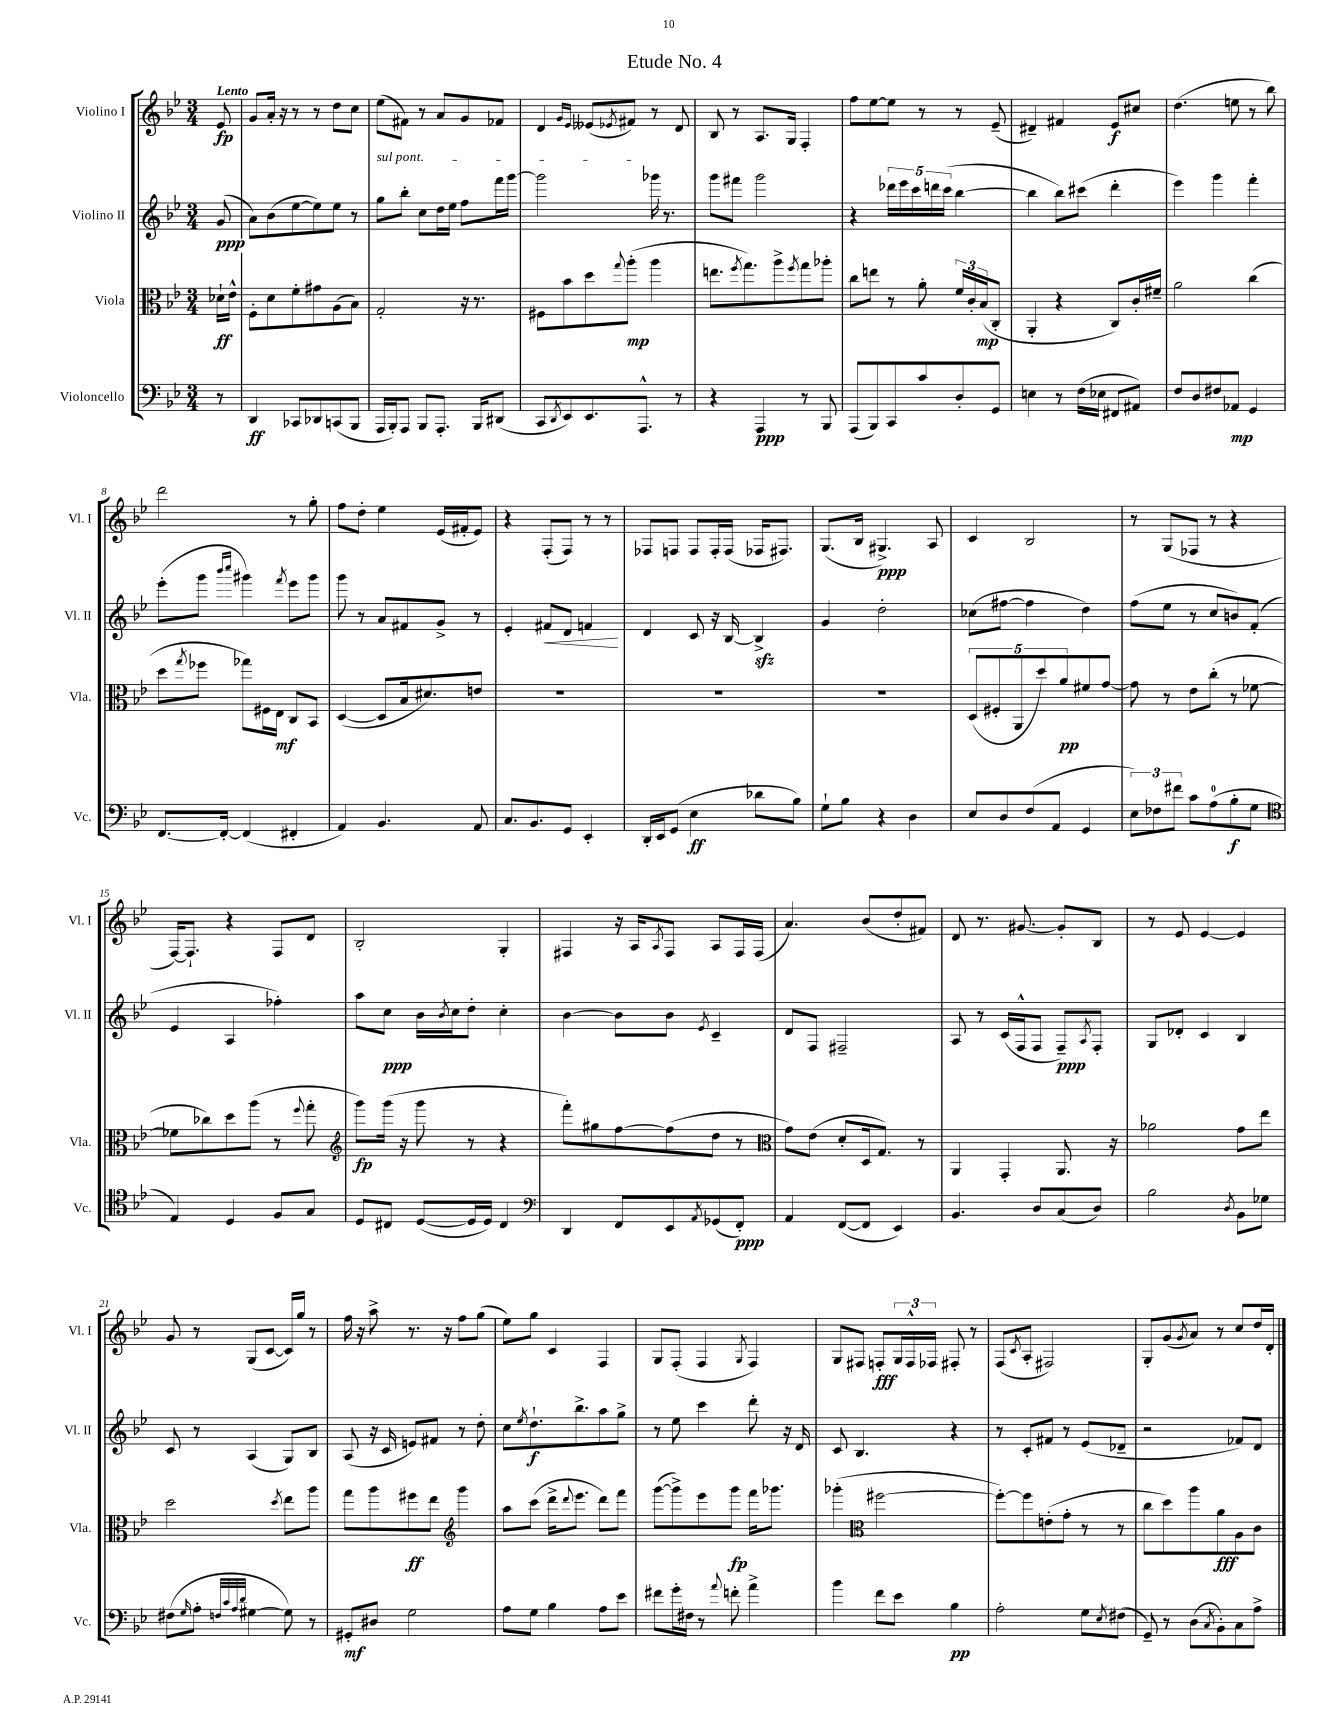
\header { title = "Etude No. 4" }
<<
\new StaffGroup <<
\new Staff = "s0" \with { instrumentName = "Violino I" shortInstrumentName = "Vl. I" } {
    \clef treble \key bes \major \numericTimeSignature \time 3/4 \partial 8 \tempo "Lento"
    ees'8\fp |
    g'8 a'16-. r16 r8 r8 d''8 c''8 |
    ees''8( fis'8) r8 a'8 g'8 fes'8 |
    d'4 \grace { g'16 ees'16 } eeses'8( \acciaccatura { ees'8 } fis'8) r8 d'8 |
    bes8 r8 a8. g16 f4-. |
    f''8 ees''8~ ees''8 r8 r8 ees'8--( |
    dis'4--) fis'4 ees'8\f cis''8 |
    d''4.( e''8 r8 bes''8) |
    d'''2 r8 g''8-. |
    f''8 d''8-. ees''4 ees'16( fis'16-. ees'8) |
    r4 f8-.( f8) r8 r8 |
    fes8 f8 f8 f16-. f16( fes16 fis8.) |
    g8.( bes16 gis4.->\ppp) a8 |
    c'4 bes2 |
    r8 g8( fes8 r8 r4 |
    f16~) f8.-! r4 f8 d'8 |
    bes2-. g4-. |
    fis4 r16 a16 \acciaccatura { a8 } fis8 a8 fis16 fis16( |
    a'4.) bes'8( d''8-. fis'8) |
    d'8 r8. gis'8.~ gis'8-. bes8 |
    r8 ees'8 ees'4~ ees'4 |
    g'8 r8 g8( c'8~ c'16) g''16 r8 |
    f''16 r16 a''8-> r8. r16 f''8 g''8( |
    ees''8) g''8 c'4 f4 |
    g8 f8-.( f4 \acciaccatura { g8 } f4) |
    g8 fis8 f8-.\fff \tuplet 3/2 { g16 f16-^ fes16 } fis8-. r8 |
    f8( \acciaccatura { c'8 } a8-. fis2) |
    g8-. g'8( \acciaccatura { g'8 } a'8) r8 c''8 d''16 d'16-. \bar "|." |
}
\new Staff = "s1" \with { instrumentName = "Violino II" shortInstrumentName = "Vl. II" } {
    \clef treble \key bes \major \numericTimeSignature \time 3/4 \partial 8
    g'8\ppp( |
    a'8) bes'8( ees''8~ ees''8) ees''8 r8 |
    \once \override TextSpanner.bound-details.left.text = \markup { \italic "sul pont." } g''8\startTextSpan bes''8-. c''8 d''16 ees''16 f''8 f'''16 g'''16~ |
    g'''2 ges'''16\stopTextSpan r8. |
    g'''8 fis'''8 g'''2 |
    r4 \tuplet 5/4 { des'''16 ees'''16 c'''16 d'''16 c'''16( } bes''4~ |
    bes''4 bes''8) cis'''8( d'''4-. |
    ees'''4) g'''4 f'''4-. |
    ees'''8-.( g'''8 \grace { bes'''16 c''''16 } gis'''4) \acciaccatura { f'''8 } ees'''8 gis'''8 |
    g'''8 r8 a'8 fis'8 g'8-> r8 |
    ees'4-. fis'8\< d'8 f'4\! |
    d'4 c'8 r16 bes16~ bes4->\sfz |
    g'4 d''2-. |
    ces''8( fis''8~ fis''4 d''4) |
    f''8( ees''8 r8 c''8 b'8) f'8-.( |
    ees'4 a4 fes''4-.) |
    a''8 c''8\ppp bes'16 \acciaccatura { bes'8 } c''16 d''8-. c''4-. |
    bes'4~ bes'8 bes'8 \acciaccatura { ees'8 } c'4-- |
    d'8 f8 fis2-- |
    a8 r8 c'16( f16-^ f8 f8--\ppp) \acciaccatura { a8 } f8-. |
    g8 des'8-. c'4 bes4 |
    c'8 r8 a4( g8) bes8 |
    a8( r16 c'16 e'8) fis'8 r8 d''8-. |
    c''8 \acciaccatura { ees''8 } d''8.-!\f bes''8.-> a''8 g''8-> |
    r8 ees''8 c'''4 d'''8-. r16 d'16 |
    c'8 bes4. r4 |
    r8 c'8-. fis'8 r8 ees'8( des'8-- |
    r2 fes'8) d'8 \bar "|." |
}
\new Staff = "s2" \with { instrumentName = "Viola" shortInstrumentName = "Vla." } {
    \clef alto \key bes \major \numericTimeSignature \time 3/4 \partial 8
    des'16-!\ff ees'16-^ |
    f8-. d'8 f'8-. gis'8 a8( bes8) |
    g2-. r16 r8. |
    fis8 bes'8 d''8 \appoggiatura { g''8 } a''8-.\mp( a''4 |
    e''8. \acciaccatura { f''8 } g''8.) a''8-> \acciaccatura { f''8 } g''8 aes''8-. |
    c''8 e''8 r8 a'8-. \tuplet 3/2 { f'16 c'16-. bes16\mp( } c8-. |
    a,4-. r4 c8) c'16-. fis'16-- |
    a'2 c''4( |
    d''8 \acciaccatura { g''8 } fes''8 ges''8) fis16 ees16\mf c8 bes,8 |
    d4~( d8 bes16 dis'8.) e'8 |
    R2. |
    R2. |
    R2. |
    \tuplet 5/4 { d8( fis8-. a,8 d''8) a'8\pp } fis'8 g'8~ |
    g'8 r8 ees'8 c''8-.( r8 fes'8~ |
    fes'8 ces''8) d''8 a''8( r8 \appoggiatura { f''8 } g''8-. |
    \clef treble g'''8\fp) g'''16( r16 g'''8 r8 r4 |
    f'''8-.) gis''8 f''8~ f''8( d''8 r8 |
    \clef alto g'8) ees'8( d'8-. d16 g8.) r8 |
    a,4 g,4-. a,8. r16 |
    aes'2 g'8 ees''8 |
    d''2 \acciaccatura { d''8 } ees''8 a''8 |
    g''8 a''8 fis''8\ff ees''8 \clef treble g'''4 |
    a''8 c'''8( d'''16-> \appoggiatura { d'''8 } ees'''8. d'''8) f'''8 |
    g'''8~( g'''8->) ees'''8 g'''8\fp f'''16 ges'''8. |
    ges'''4-.( \clef alto fis''2~ |
    fis''8~-.) fis''8 e'8-.( g'8-. r8 r8 |
    c''8 d''8) a''8 a'8\fff a8 c'8 \bar "|." |
}
\new Staff = "s3" \with { instrumentName = "Violoncello" shortInstrumentName = "Vc." } {
    \clef bass \key bes \major \numericTimeSignature \time 3/4 \partial 8
    r8 |
    d,4\ff ces,8 des,8 c,8( bes,,8 |
    a,,16 bes,,16-.) a,,8 bes,,8 a,,8.-. bes,,16 dis,8( |
    c,8 \acciaccatura { d,8 } ees,8) ees,8. a,,8.-^ r8 |
    r4 a,,4\ppp r8 bes,,8 |
    a,,8( bes,,8) c,8 c'8 d8-. g,8 |
    e4 r8 f16( ees16 fis,8 ais,8) |
    f8 d8 fis8 aes,8\mp g,4 |
    f,8.~ f,16~-. f,4( fis,4-. |
    a,4) bes,4. a,8 |
    c8. bes,8. g,8 ees,4-. |
    d,16-. ees,16 g,8( ees4\ff des'8 bes8) |
    g8-! bes8 r4 d4 |
    ees8 d8 f8( a,8 g,4 |
    \tuplet 3/2 { ees8) fes8 fis'8 } c'8 a8-0( bes8-.\f g8 |
    \clef tenor ees4) d4 f8 g8 |
    d8 cis8 d8~( d16 d16) cis4 |
    \clef bass d,4 f,8 ees,8 \acciaccatura { a,8 } ges,8( f,8-.\ppp) |
    a,4 f,8~( f,8 ees,4) |
    bes,4. d8 c8( d8) |
    bes2 \acciaccatura { d8 } bes,8 ges8 |
    fis8( \grace { g16 } a8-. \grace { f32 c'32 a32 d'32 } gis4~ gis8) r8 |
    gis,8-.\mf dis8 g2 |
    a8 g8 bes4 a8 ees'8 |
    fis'8 g'16-. fis16 r8 \appoggiatura { a'8 } f'8-. a'4-> |
    bes'4 f'8 ees'8 bes4\pp |
    a2-. g8 \acciaccatura { ees8 } fis8( |
    g,8--) r8 d8( \acciaccatura { c8 } bes,8-.) c8 a8-> \bar "|." |
}
>>
>>
